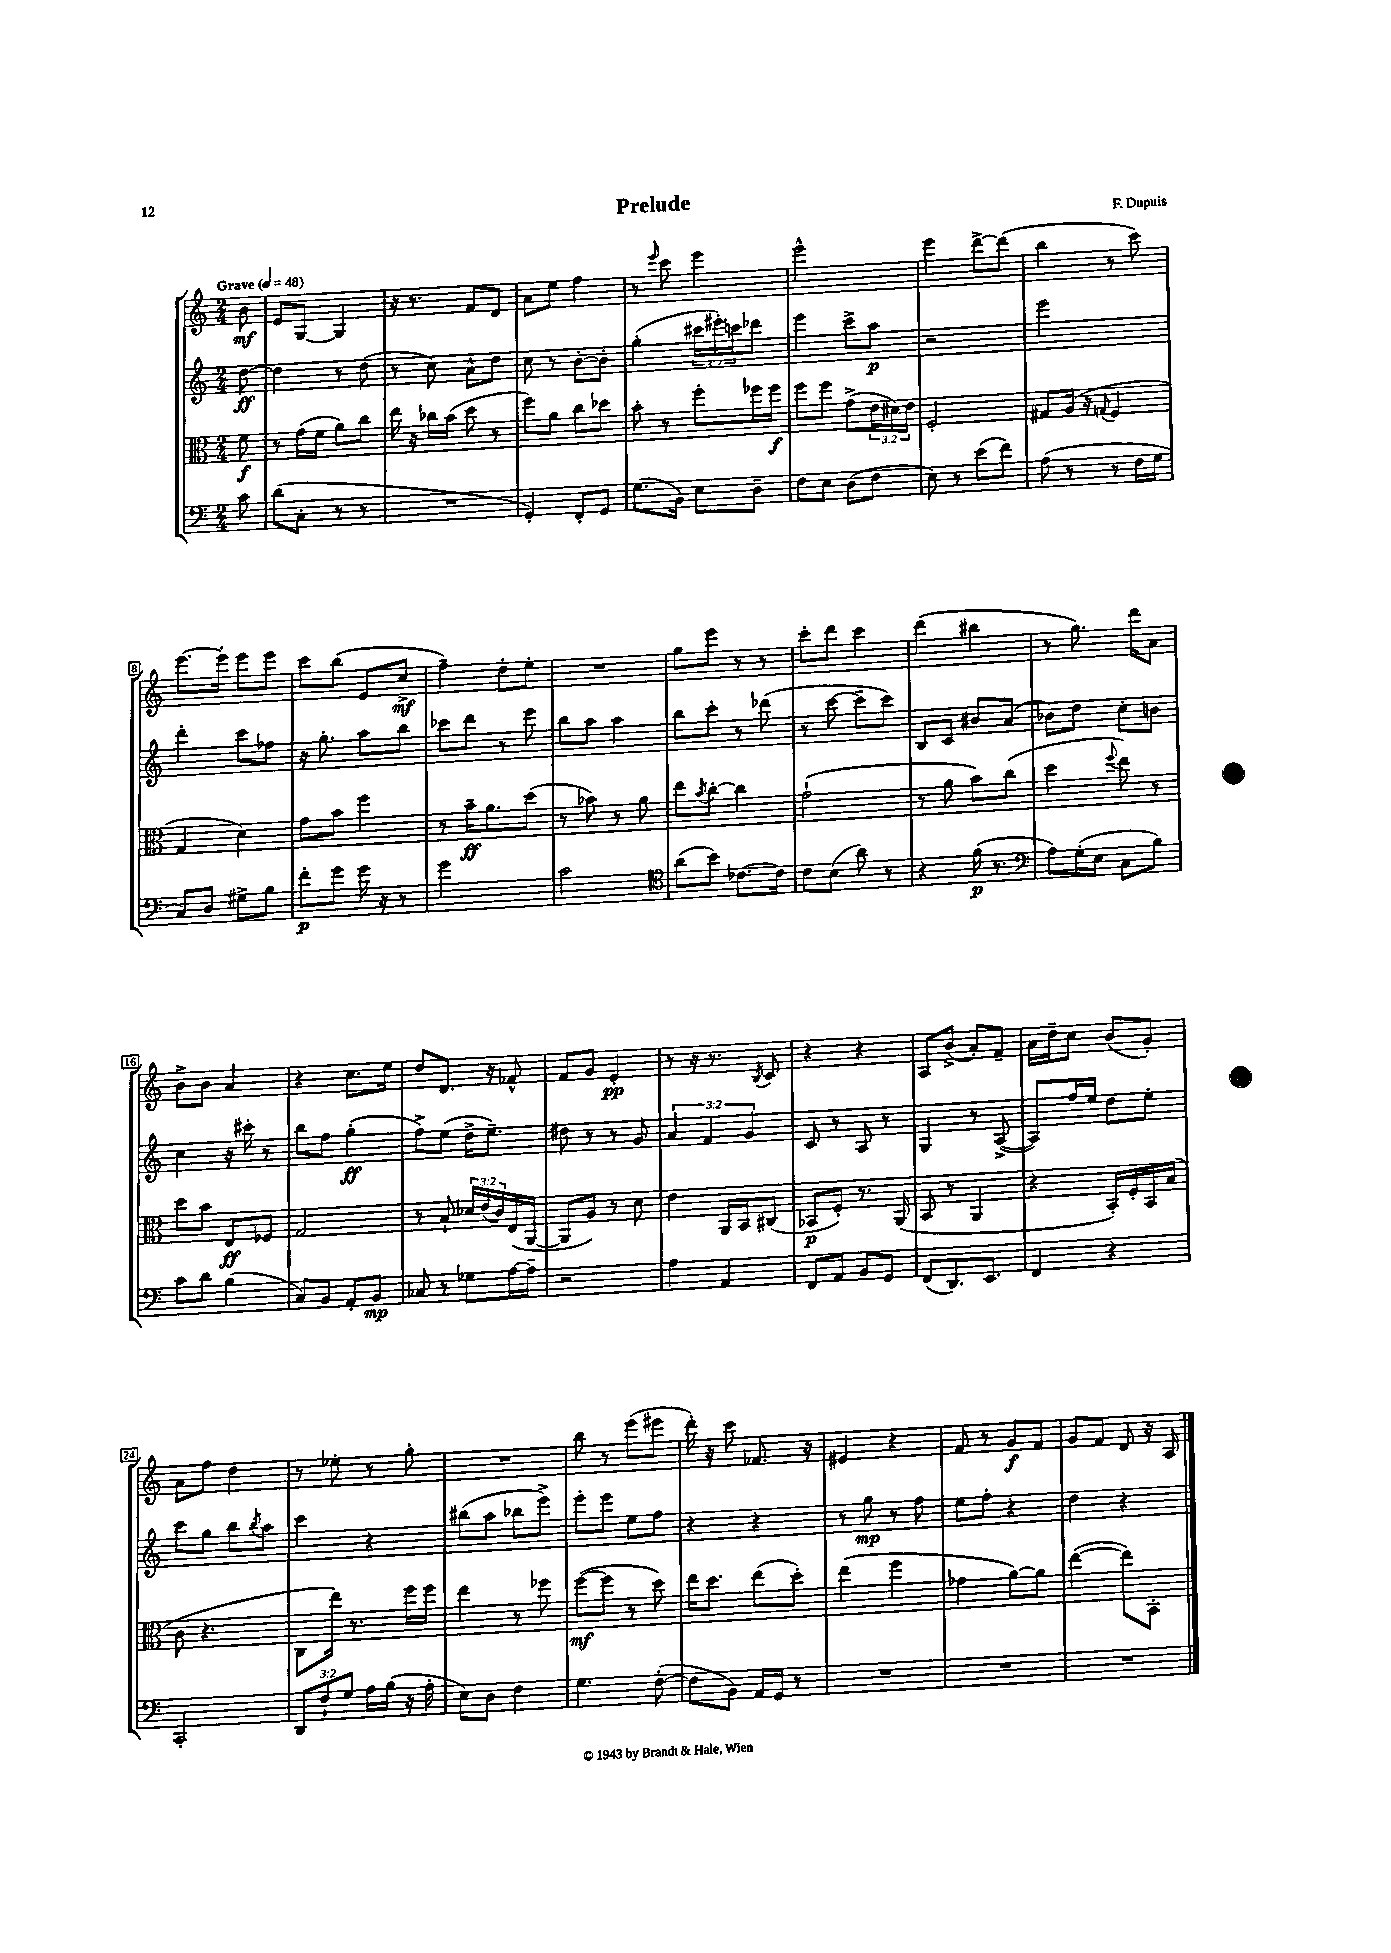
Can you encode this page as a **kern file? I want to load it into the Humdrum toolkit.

**kern	**dynam	**kern	**dynam	**kern	**dynam	**kern	**dynam
*part4	*part4	*part3	*part3	*part2	*part2	*part1	*part1
*staff4	*staff4	*staff3	*staff3	*staff2	*staff2	*staff1	*staff1
*clefF4	*	*clefC3	*	*clefG2	*	*clefG2	*
*k[]	*	*k[]	*	*k[]	*	*k[]	*
*M2/4	*	*M2/4	*	*M2/4	*	*M2/4	*
*MM48	*	*MM48	*	*MM48	*	*MM48	*
=	=	=	=	=	=	=	=
!	!	!	!	!	!	!LO:TX:a:B:t=Grave	!
8c\	.	8f\	f	[8dd\	ff	8b\	mf
=1	=1	=1	=1	=1	=1	=1	=1
(8d\L	.	8r	.	4dd\]	.	8e/L	.
8C'\J	.	(16g\LL	.	.	.	[8G/J	.
.	.	16f\JJ	.	.	.	.	.
8r	.	8a\L)	.	8r	.	4G/]	.
8r	.	8cc\J	.	(8dd\	.	.	.
=2	=2	=2	=2	=2	=2	=2	=2
2r	.	16ee\	.	8r	.	16r	.
.	.	16r	.	.	.	8.r	.
.	.	16cc-X\LL	.	8cc\)	.	.	.
.	.	(16b\JJ	.	.	.	.	.
.	.	8dd\	.	8a^^\L	.	8f/L	.
.	.	8r	.	8dd\J	.	8d/J	.
=3	=3	=3	=3	=3	=3	=3	=3
4GG'/)	.	8ff\L)	.	8cc\	.	8a\L	.
.	.	8a\J	.	8r	.	8ee\J	.
8FF'/L	.	8cc\L	.	[8b'\L	.	4ff\	.
8GG/J	.	8dd-X\J	.	8b'\J]	.	.	.
=4	=4	=4	=4	=4	=4	=4	=4
(8.G\L	.	8b'\	.	(4gg'\	.	8r	.
.	.	.	.	.	.	16qqeee/	.
.	.	8r	.	.	.	8ccc\	.
16BB\Jk)	.	.	.	.	.	.	.
8E\L	.	8ff'\L	.	24ccc#X\LL	.	4eee\	.
.	.	.	.	24eee#X'\)	.	.	.
.	.	.	.	24cccn\J	.	.	.
8D~\J	.	16ff-X\L	.	8ddd-X\J	.	.	.
.	.	16ff-\JJ	f	.	.	.	.
=5	=5	=5	=5	=5	=5	=5	=5
8F\L	.	8ff\L	.	4eee\	.	2eee^^\	.
8E\J	.	8ff\J	.	.	.	.	.
(8D\L	.	(8g^\L	.	8ccc^\L	.	.	.
8F\J	.	24e\L	.	8aa\J	p	.	.
.	.	24d#X\)	.	.	.	.	.
.	.	24e\JJ	.	.	.	.	.
=6	=6	=6	=6	=6	=6	=6	=6
8E\)	.	2F'/	.	2r	.	4eee\	.
8r	.	.	.	.	.	.	.
(8e\L	.	.	.	.	.	[8ddd^\L	.
8f\J)	.	.	.	.	.	(8ddd\J]	.
=7	=7	=7	=7	=7	=7	=7	=7
(8A\	.	8G#X/L	.	2eee\	.	4bb\	.
8r	.	(16A/Jk	.	.	.	.	.
.	.	16r	.	.	.	.	.
.	.	8qqGn/	.	.	.	.	.
8r	.	4F/	.	.	.	8r	.
16F\LL	.	.	.	.	.	8ccc\)	.
16G\JJ	.	.	.	.	.	.	.
!!LO:LB:g=z
=8	=8	=8	=8	=8	=8	=8	=8
8C/L)	.	4G/	.	4ddd'\	.	[8.eee\L	.
8D/J	.	.	.	.	.	.	.
.	.	.	.	.	.	16eee'\Jk]	.
8G#X^\L	.	4d\)	.	8ccc\L	.	8eee\L	.
8B\J	.	.	.	8ff-X\J	.	8eee\J	.
=9	=9	=9	=9	=9	=9	=9	=9
8f'\L	p	8g\L	.	16r	.	8ccc\L	.
.	.	.	.	8.gg'\	.	.	.
8g\J	.	8b\J	.	.	.	(8bb\J	.
16g\	.	4ff\	.	8aa\L	.	8e/L	.
16r	.	.	.	.	.	.	.
8r	.	.	.	8bb\J	.	8cc^/J	mf
=10	=10	=10	=10	=10	=10	=10	=10
2g\	.	8r	.	8ccc-X\L	.	4ff~\)	.
.	.	16b~\KL	ff	8ddd\J	.	.	.
.	.	8.a\	.	.	.	.	.
.	.	.	.	8r	.	8dd'\L	.
.	.	(8dd\J	.	8eee\	.	8ee'\J	.
=11	=11	=11	=11	=11	=11	=11	=11
2c\	.	8r	.	8bb\L	.	2r	.
.	.	8b-X\)	.	8aa\J	.	.	.
.	.	8r	.	4aa\	.	.	.
.	.	8a\	.	.	.	.	.
=12	=12	=12	=12	=12	=12	=12	=12
*clefC4	*	*	*	*	*	*	*
(8a\L	.	8ee\L	.	8bb\L	.	8gg\L	.
.	.	8qb/	.	.	.	.	.
8b\J)	.	[8cc'\J	.	8ccc'\J	.	8eee\J	.
[8.c-X\L	.	4cc\]	.	8r	.	8r	.
.	.	.	.	(8ddd-X\	.	8r	.
16c-\Jk]	.	.	.	.	.	.	.
=13	=13	=13	=13	=13	=13	=13	=13
8c\L	.	(2g`\	.	8r	.	8ccc'\L	.
(8B\J	.	.	.	[8ccc\	.	8ddd\J	.
8a\)	.	.	.	8ccc~\L]	.	4ccc\	.
8r	.	.	.	8ccc\J)	.	.	.
=14	=14	=14	=14	=14	=14	=14	=14
4r	.	8r	.	8B/L	.	(4ddd\	.
.	.	8a\	.	8c/J	.	.	.
(16f\	p	8b\L)	.	8b#X/L	.	4bb#X\	.
8.r	.	.	.	.	.	.	.
.	.	(8cc\J	.	(8a/J	.	.	.
=15	=15	=15	=15	=15	=15	=15	=15
*clefF4	*	*	*	*	*	*	*
8A\L)	.	4dd\	.	8b-X\L)	.	8r	.
(16G'\L	.	.	.	8dd\J	.	8.gg\)	.
16E\JJ	.	.	.	.	.	.	.
.	.	8qqff/	.	.	.	.	.
8C\L	.	8ee\)	.	8cc'\L	.	.	.
.	.	.	.	.	.	16ddd\KL	.
8B\J)	.	8r	.	8bn\J	.	8a\J	.
!!LO:LB:g=z
=16	=16	=16	=16	=16	=16	=16	=16
8c\L	.	8dd\L	.	4cc\	.	8b^\L	.
8d\J	.	8b\J	.	.	.	8b\J	.
(4B\	.	8E/L	ff	16r	.	4a/	.
.	.	.	.	16ccc#X'\	.	.	.
.	.	8F-X/J	.	8r	.	.	.
=17	=17	=17	=17	=17	=17	=17	=17
8C/L)	.	2G/	.	8bb\L	.	4r	.
8BB/J	.	.	.	8ff\J	.	.	.
8AA'/L	.	.	.	(4gg'\	ff	8.cc\L	.
8BB/J	mp	.	.	.	.	.	.
.	.	.	.	.	.	16ee\Jk	.
=18	=18	=18	=18	=18	=18	=18	=18
8C-X/	.	8r	.	8ff^\L)	.	8dd/L	.
8r	.	8B`/	.	(8ee\J	.	8.d/J	.
8G-X\L	.	24d-X/LL	.	16dd^\KL	.	.	.
.	.	(24e/	.	.	.	.	.
.	.	.	.	8.ee~\J)	.	16r	.
.	.	24c/)	.	.	.	.	.
[16A\L	.	(16E/	.	.	.	8f-X^^/	.
16A~\JJ]	.	[16AA/JJ	.	.	.	.	.
=19	=19	=19	=19	=19	=19	=19	=19
2r	.	8AA/L]	.	8dd#X\	.	8f/L	.
.	.	8A/J)	.	8r	.	8g/J	.
.	.	8r	.	8r	.	4e'/	pp
.	.	8d\	.	8g/	.	.	.
=20	=20	=20	=20	=20	=20	=20	=20
4A\	.	4e\	.	6a/	.	8r	.
.	.	.	.	.	.	16r	.
.	.	.	.	6f/	.	.	.
.	.	.	.	.	.	8.r	.
4AA/	.	16AA/LL	.	.	.	.	.
.	.	16BB/J	.	.	.	.	.
.	.	.	.	6g/	.	.	.
.	.	.	.	.	.	8qB/	.
.	.	(8C#X/J	.	.	.	8c/	.
=21	=21	=21	=21	=21	=21	=21	=21
8FF/L	.	8BB-X/L	p	8c/	.	4r	.
8AA/J	.	8F'/J)	.	8r	.	.	.
8BB/L	.	8.r	.	8A/	.	4r	.
8GG/J	.	.	.	8r	.	.	.
.	.	(16AA/	.	.	.	.	.
=22	=22	=22	=22	=22	=22	=22	=22
(8FF/L	.	8BB/	.	4G/	.	8A/L	.
8.DD/)	.	8r	.	.	.	(8b^/J	.
.	.	4AA/	.	8r	.	8a'/L)	.
8.EE/J	.	.	.	.	.	.	.
.	.	.	.	([8A^/	.	8f~/J	.
=23	=23	=23	=23	=23	=23	=23	=23
4FF/	.	4r	.	8A/L])	.	16a\LL	.
.	.	.	.	.	.	16dd~\J	.
.	.	.	.	16ff/L	.	8cc\J	.
.	.	.	.	16ee/JJ	.	.	.
4r	.	16BB'/LL)	.	8dd\L	.	(8b/L	.
.	.	16F'/	.	.	.	.	.
.	.	16BB/	.	8ee'\J	.	8g'/J)	.
.	.	(16B/JJ	.	.	.	.	.
!!LO:LB:g=z
=24	=24	=24	=24	=24	=24	=24	=24
2CC'/	.	8c\	.	8ccc\L	.	8a\L	.
.	.	4.r	.	8gg\J	.	8ff\J	.
.	.	.	.	8bb\L	.	4dd\	.
.	.	.	.	8qbb/	.	.	.
.	.	.	.	8aa\J	.	.	.
=25	=25	=25	=25	=25	=25	=25	=25
12DD/L	.	8C\L	.	4ccc\	.	8r	.
12F`/	.	.	.	.	.	.	.
.	.	16ee\Jk)	.	.	.	8ee-X'\	.
12G/J	.	.	.	.	.	.	.
.	.	8.r	.	.	.	.	.
16A\LL	.	.	.	4r	.	8r	.
(16B\JJ	.	.	.	.	.	.	.
16r	.	16ff\LL	.	.	.	8gg'\	.
16A'\	.	16ff\JJ	.	.	.	.	.
=26	=26	=26	=26	=26	=26	=26	=26
8E\L)	.	4ee\	.	(8bb#X\L	.	2r	.
8D\J	.	.	.	8aa\J	.	.	.
4F\	.	8r	.	8bb-X\L	.	.	.
.	.	8ff-X\	.	8eee^\J)	.	.	.
=27	=27	=27	=27	=27	=27	=27	=27
4.G\	.	([8ff\L	mf	8eee'\L	.	8bb\	.
.	.	8ff\J]	.	8eee\J	.	8r	.
.	.	8r	.	8ee\L	.	(8eee\L	.
([8F'\	.	8dd\)	.	8ff\J	.	8eee#X\J	.
=28	=28	=28	=28	=28	=28	=28	=28
8F\L]	.	16ee\KL	.	4r	.	16ddd'\)	.
.	.	8.dd\J	.	.	.	16r	.
8BB\J)	.	.	.	.	.	8ccc\	.
16AA/LL	.	(8ee\L	.	4r	.	8.f-X/	.
16GG/JJ	.	.	.	.	.	.	.
8r	.	8dd'\J)	.	.	.	.	.
.	.	.	.	.	.	16r	.
=29	=29	=29	=29	=29	=29	=29	=29
2r	.	(4ee\	.	8r	.	4e#X/	.
.	.	.	.	8gg\	mp	.	.
.	.	4ff\	.	8r	.	4r	.
.	.	.	.	8ff\	.	.	.
=30	=30	=30	=30	=30	=30	=30	=30
2r	.	4g-X\	.	8ee\L	.	8f/	.
.	.	.	.	8ff'\J	.	8r	.
.	.	[8a\L)	.	4r	.	8g/L	f
.	.	8a\J]	.	.	.	8f/J	.
=31	=31	=31	=31	=31	=31	=31	=31
2r	.	([4ee\	.	4dd\	.	8g/L	.
.	.	.	.	.	.	8f/J	.
.	.	8ee\L])	.	4r	.	8d/	.
.	.	8BB'\J	.	.	.	16r	.
.	.	.	.	.	.	16A/	.
==	==	==	==	==	==	==	==
*-	*-	*-	*-	*-	*-	*-	*-
